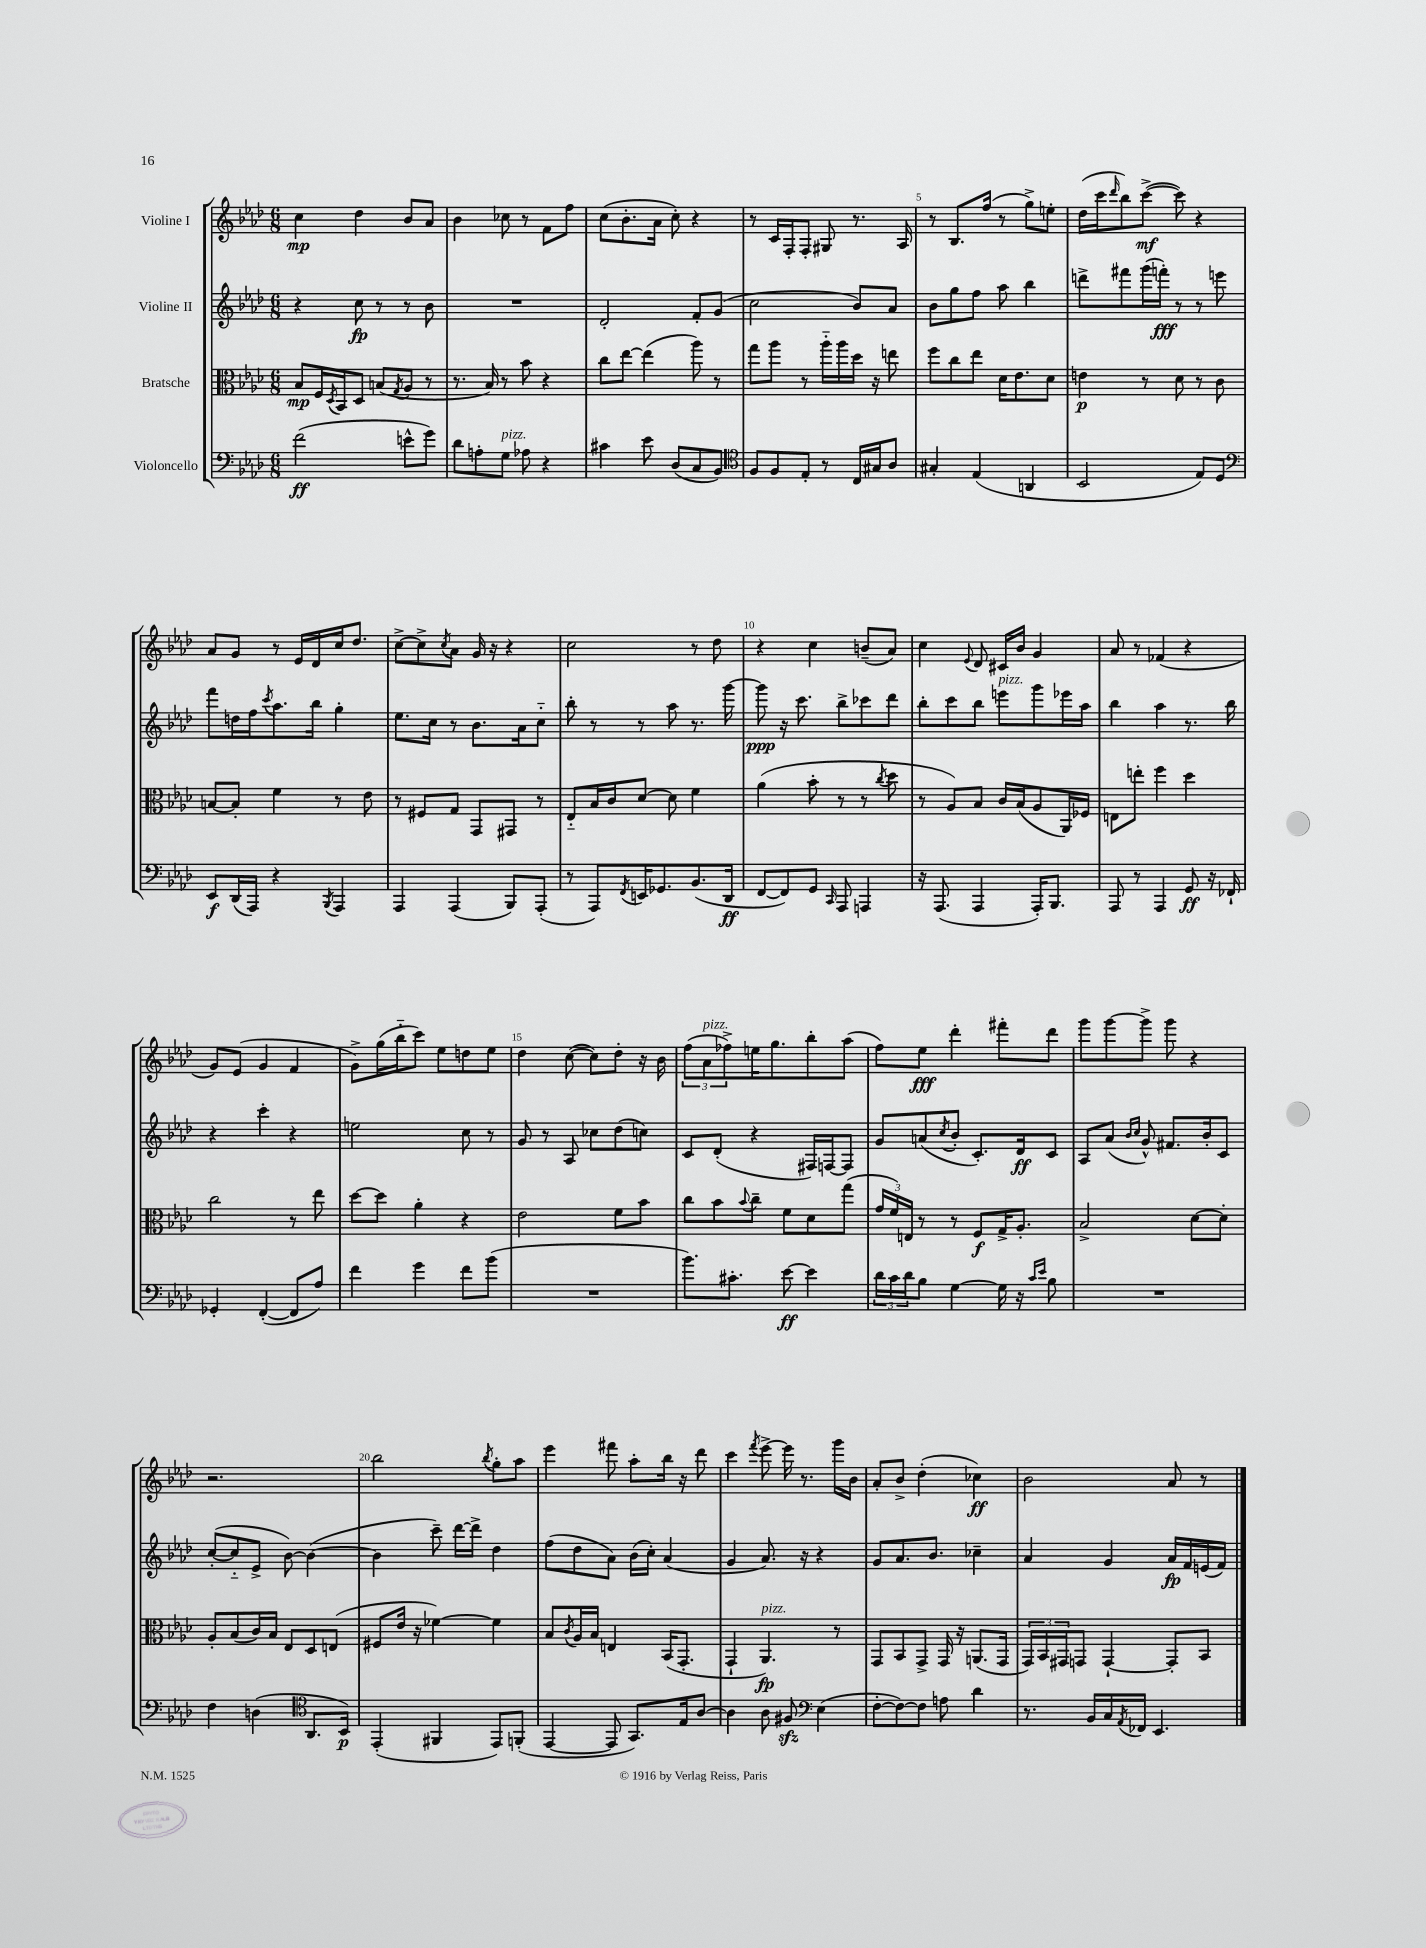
<<
\new StaffGroup <<
\new Staff = "s0" \with { instrumentName = "Violine I" } {
    \clef treble \key aes \major \numericTimeSignature \time 6/8
    c''4\mp des''4 bes'8 aes'8 |
    bes'4 ces''8 r8 f'8 f''8 |
    c''8( bes'8.-. aes'16 c''8-.) r4 |
    r8 c'16 f16-. f8-. gis8 r8. aes16 |
    r8 bes8. f''16( r8 g''8->) e''8-. |
    des''16( c'''16 \grace { des'''16 } bes''8) c'''8~->\mf( c'''8) r4 |
    aes'8 g'8 r8 ees'16 des'16 c''16 des''8. |
    c''8~-> c''8-> \acciaccatura { c''8 } aes'8 g'16 r16 r4 |
    c''2 r8 des''8 |
    r4 c''4 b'8--( aes'8) |
    c''4 \appoggiatura { ees'8 } des'8 cis'16 bes'16 g'4 |
    aes'8 r8 fes'4( r4 |
    g'8) ees'8( g'4 f'4 |
    g'8->) g''16( bes''16-_ c'''8) ees''8 d''8 ees''8 |
    des''4 c''8~( c''8) des''8-. r16 bes'16 |
    \tuplet 3/2 { f''8( aes'8^\markup { \italic "pizz." } fes''8->) } e''16 g''8. bes''8-. aes''8( |
    f''8) ees''8\fff des'''4-. fis'''8-. des'''8 |
    g'''8 g'''8~ g'''8-> g'''8 r4 |
    r2. |
    bes''2 \acciaccatura { bes''8 } g''8-. aes''8 |
    ees'''4 fis'''8 aes''8-. bes''16 r16 des'''8 |
    c'''4 \acciaccatura { f'''8 } ees'''8~-> ees'''16 r8. g'''16 bes'16 |
    aes'8-. bes'8-> des''4-.( ces''4\ff) |
    bes'2 aes'8 r8 \bar "|." |
}
\new Staff = "s1" \with { instrumentName = "Violine II" } {
    \clef treble \key aes \major \numericTimeSignature \time 6/8
    r4 c''8\fp r8 r8 bes'8 |
    R2. |
    des'2-. f'8-. g'8( |
    c''2 bes'8) aes'8 |
    bes'8 g''8 f''8 aes''8 bes''4 |
    d'''8-> fis'''8 g'''16( f'''16-.\fff) r8 r8 e'''8 |
    f'''8 d''16 f''16 \acciaccatura { c'''8 } aes''8. bes''16 g''4-. |
    ees''8. c''16 r8 bes'8. aes'16 c''8-_ |
    bes''8-. r8 r8 aes''8 r8. g'''16~ |
    g'''8\ppp r16 c'''8. bes''8-> ces'''8 des'''8 |
    bes''8-. c'''8 bes''8 e'''8^\markup { \italic "pizz." } g'''8 ees'''16 aes''16 |
    bes''4 aes''4 r8. bes''16 |
    r4 c'''4-. r4 |
    e''2 c''8 r8 |
    g'8 r8 aes8 ces''8 des''8( c''8) |
    c'8 des'8-.( r4 fis16) f16~ f8 |
    g'8 a'8( \acciaccatura { c''8 } bes'8-. c'8.-.) des'16\ff c'8 |
    aes8 aes'8( \grace { bes'16 c''16 } g'8-^) fis'8. bes'16-. c'8 |
    c''8~-.( c''8-_ ees'8-> bes'8~) bes'4~( |
    bes'4 c'''8--) des'''16~ des'''16-> des''4 |
    f''8( des''8 aes'8) bes'16( c''16-.) aes'4( |
    g'4 aes'8.) r16 r4 |
    g'8 aes'8. bes'8. ces''4-- |
    aes'4 g'4 aes'16\fp f'16 e'16( f'16) \bar "|." |
}
\new Staff = "s2" \with { instrumentName = "Bratsche" } {
    \clef alto \key aes \major \numericTimeSignature \time 6/8
    bes8\mp f16 \acciaccatura { des8 } bes,16 des8 b8( \acciaccatura { g8 } aes8 r8 |
    r8. bes16) r8 bes'8 r4 |
    c''8 ees''8~ ees''4( aes''8) r8 |
    g''8 aes''8 r8 aes''16-_ aes''16 des''16 r16 e''8 |
    f''8 c''8 ees''8 des'16 ees'8. des'8 |
    e'4\p r8 des'8 r8 c'8 |
    b8~ b8-. f'4 r8 ees'8 |
    r8 fis8 g8 g,8 gis,8 r8 |
    ees8-_ bes16 c'16 des'8~ des'8 f'4 |
    aes'4( bes'8-. r8 r8 \acciaccatura { c''8 } des''8 |
    r8 aes8) bes8 c'16 bes16( aes8 aes,16) fes16 |
    e8 e''8-. f''4 des''4 |
    c''2 r8 ees''8 |
    des''8~ des''8 aes'4-. r4 |
    ees'2 f'8 bes'8 |
    c''8 bes'8 \appoggiatura { bes'8 } c''8-- f'8 des'8 g''8( |
    \tuplet 3/2 { g'16 f'16) e16 } r8 r8 f8\f g16-> aes8.-. |
    bes2-> des'8~ des'8-. |
    aes8-. bes8( c'16) bes16 ees8 des8 e8( |
    fis8 ees'16 r16 fes'4~) fes'4 |
    bes8 \acciaccatura { c'8 } aes16 bes16 e4 bes,16( g,8.-. |
    g,4-! aes,4.\fp^\markup { \italic "pizz." }) r8 |
    g,8 bes,8 g,8-> g,16 r16 a,8.( g,16 |
    \tuplet 3/2 { g,16) bes,16 gis,16 } g,8 g,4~-! g,8-. bes,8 \bar "|." |
}
\new Staff = "s3" \with { instrumentName = "Violoncello" } {
    \clef bass \key aes \major \numericTimeSignature \time 6/8
    f'2\ff( e'8-^ g'8) |
    des'8 a8-. g8^\markup { \italic "pizz." } aes8 r4 |
    cis'4 ees'8 des8( c8 bes,8) |
    \clef tenor f8 f8 ees8-. r8 c16 gis16 aes8 |
    gis4-. ees4( a,4 |
    bes,2 ees8) des8 |
    \clef bass ees,8\f des,16( aes,,16) r4 \acciaccatura { bes,,8 } aes,,4 |
    aes,,4 aes,,4( bes,,8) aes,,8-.( |
    r8 aes,,8) \acciaccatura { f,8 } e,16 ges,8. bes,8.( des,16\ff |
    f,8~ f,8) g,8 \grace { c,16 } aes,,8 a,,4 |
    r16 aes,,8.( aes,,4 aes,,16-.) bes,,8. |
    aes,,8 r8 aes,,4 g,8\ff r16 fes,16-! |
    ges,4-. f,4~-.( f,8 aes8) |
    f'4 g'4 f'8 bes'8( |
    R2. |
    bes'8.) cis'8.-. ees'8~\ff ees'4 |
    \tuplet 3/2 { des'16 c'16 des'16 } bes8 g4~ g16 r16 \grace { c'16 ees'16 } bes8 |
    R2. |
    f4 d4( \clef tenor aes,8. bes,16\p) |
    ees,4-.( fis,4 ees,8) f,8-.( |
    ees,4~ ees,8 g,8.) ees16 aes8~ |
    aes4 aes8 fis8\sfz \clef bass ees4( |
    f8~-. f8~) f8 a8 des'4 |
    r8. bes,16 c16 \acciaccatura { aes,8 } fes,16 ees,4. \bar "|." |
}
>>
>>
\layout { \context { \Score \override BarNumber.break-visibility = ##(#f #t #t) barNumberVisibility = #(every-nth-bar-number-visible 5) } }
